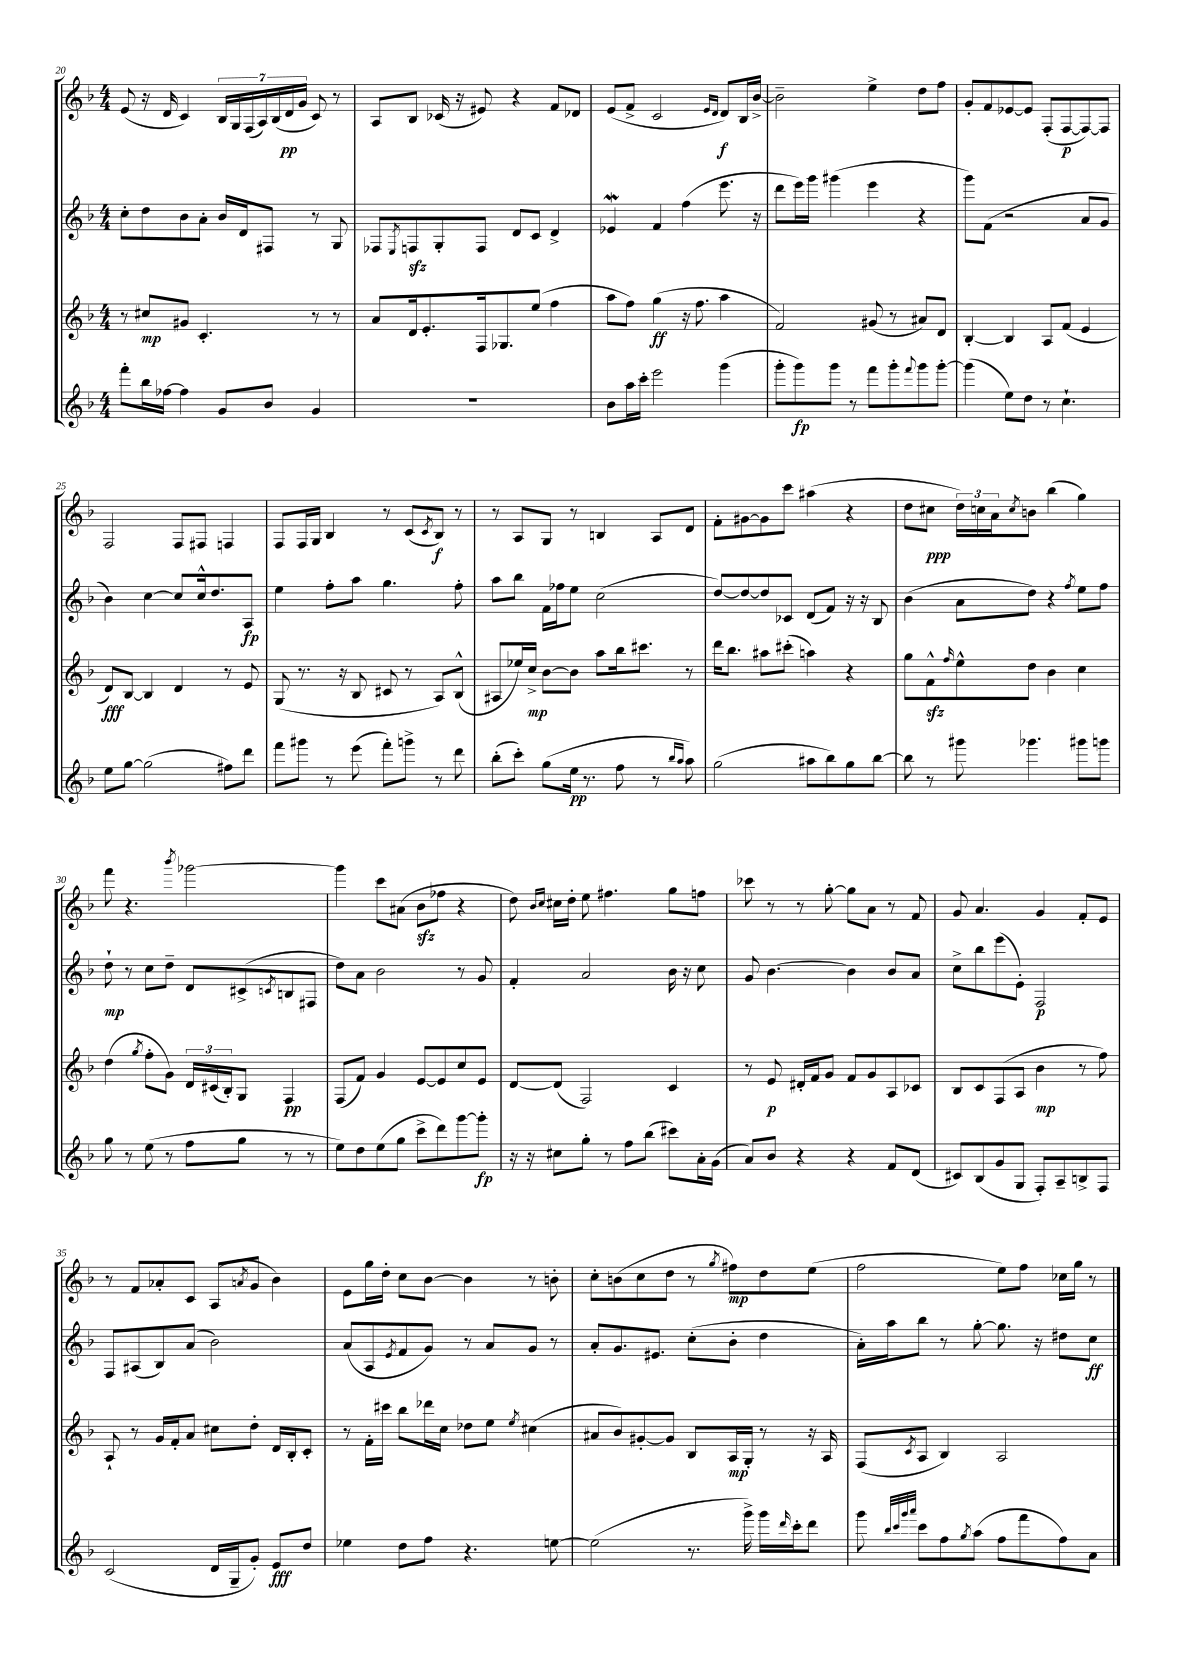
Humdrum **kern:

**kern	**kern	**kern	**kern
*staff4	*staff3	*staff2	*staff1
*clefG2	*clefG2	*clefG2	*clefG2
*k[b-]	*k[b-]	*k[b-]	*k[b-]
*M4/4	*M4/4	*M4/4	*M4/4
8fff'\L	8r	8cc'\L	(8e/
16bb-\L	8cc#/L	8dd\	16r
[16ff-\JJ	.	.	16d/
4ff-\]	8g#/J	8b-\	4c/)
.	4.c'/	8a'\J	.
8g/L	.	16b-/LL	28B-/LL
.	.	.	28G/
.	.	16d/J	.
.	.	.	(28F/
.	.	.	28A/)
8b-/J	.	8F#/J	.
.	.	.	(28B-/
.	.	.	28d/
.	.	.	28g/JJ
4g/	8r	8r	8c/)
.	8r	8G/	8r
=	=	=	=
1r	8a/L	8F-/L	8A/L
.	.	8qE/	.
.	16d/k	8F/	8B-/J
.	8.e'/	.	.
.	.	8G'/	(16c-/
.	.	.	16r
.	16F/k	8F/J	8e#/)
.	8.G-/	.	.
.	.	8d/L	4r
.	(8ee/J	8c/J	.
.	4ff\	4d^/	8f/L
.	.	.	8d-/J
=	=	=	=
8b-\L	8aa\L	4e-/	(8e/L
16aa\L	8ff\J)	.	8f^/J
16ccc'\JJ	.	.	.
2eee\	(4gg\	4f/	2c/
.	16r	(4ff\	.
.	8.ff\	.	.
.	.	.	16qqe/LL
.	.	.	16qqd/JJ
(4ggg\	4aa\	8.eee\	8d/L)
.	.	.	16B-/L
.	.	16r	[16b-^/JJ
=	=	=	=
8ggg'\L	2f/)	8ddd\L	2b-~\]
8ggg\)	.	16eee\L)	.
.	.	16ggg\JJ	.
8ggg\J	.	(4ggg#\	.
8r	.	.	.
8fff\L	(8g#/	4eee\	4ee^\
8ggg'\	8r	.	.
8qqfff/	.	.	.
8ggg\	8a#/L)	4r	8dd\L
[8ggg'\J	8d/J	.	8ff\J
=	=	=	=
(4ggg\]	[4B-'/	8ggg\L)	8g'/L
.	.	(8f\J	8f/
8ee\L)	4B-/]	2r	[8e-/
8dd\J	.	.	8e-/]J
8r	8A/L	.	(8F'/L
4.cc`\	(8f/J	.	[8F/
.	4e/	8a/L	8F/_)
.	.	8g/J	8F/]J
=	=	=	=
8ee\L	8d/L)	4b-\)	2F/
[8gg\J	[8B-/J	.	.
(2gg\]	4B-/]	[4cc\	.
.	4d/	8cc/]L	8F/L
.	.	16cc^^/k	8F#/J
.	.	8.dd/	.
8ff#\L)	8r	.	4F/
8ddd\J	8e/	8A/J	.
=	=	=	=
8fff\L	(8G/	4ee\	8F/L
8ggg#\J	8.r	.	16F/L
.	.	.	16G/JJ
8r	.	8ff'\L	4B-/
.	16r	.	.
(8eee\	8B-/	8aa\J	.
8fff'\L)	8c#/	4.gg\	8r
8ggg^\J	8r	.	(8c/L
.	.	.	8qc/
8r	8A/L)	.	8B-/J)
8ddd\	(8B-^^/J	8ff'\	8r
=	=	=	=
(8bb-'\L	8A#/L	8aa\L	8r
8ccc'\J)	16ee-/L)	8bb-\J	8A/L
.	16cc^/JJ	.	.
(8gg\L	[8b-\L	16f\LL	8G/J
.	.	16ff-\J	.
16ee\Jk	8b-\]J	8ee\J	8r
8.r	.	.	.
.	8aa\L	(2cc\	4B/
8ff\	16bb-\k	.	.
.	8.ccc#\J	.	.
8r	.	.	8A/L
16qqbb-/LL	.	.	.
16qqaa/JJ	.	.	.
8aa\)	8r	.	8d/J
=	=	=	=
(2gg\	16ddd\LK	[8dd/L)	8f'\L
.	8.bb-\J	.	.
.	.	8dd/_	[8g#\
.	8aa#\L	8dd/]	8g#\]
.	(8ccc#'\J	8c-/J	8ccc\J
8aa#\L	4aa\)	(8d/L	(4aa#\
8bb-\)	.	8f/J)	.
8gg\	4r	16r	4r
.	.	16r	.
[8bb-\J	.	8B-/	.
=	=	=	=
8bb-\]	8gg\L	(4b-\	8dd\L
8r	8f^^\	.	8cc#\J
.	16qqff/	.	.
8ggg#\	8ee^^\	8a\L	24dd\LL)
.	.	.	24cc\
.	.	.	24a\J
.	.	.	8qcc/
4.ggg-\	8dd\J	8dd\J)	8b\J
.	4b-\	4r	(4bb-\
.	.	8qff/	.
8ggg#\L	4cc\	8ee\L	4gg\)
8ggg\J	.	8ff\J	.
=	=	=	=
8gg\	(4dd\	8dd`\	8fff\
8r	.	8r	4.r
.	8qgg/	.	.
(8ee\	8ff'\L	8cc\L	.
8r	8g\J)	8dd~\J	.
.	.	.	8qbbb-/
8ff\L	24d/LL	8d/L	[2ggg-\
.	(24c#/	.	.
.	24B-'/J)	.	.
8gg\J	8G/J	(8c#^/	.
.	.	8qc/	.
8r	4F/	8B/	.
8r	.	8F#/J	.
=	=	=	=
8ee\L)	(8F/L	8dd\L)	4ggg-\]
8dd\	8f/J)	8a\J	.
(8ee\	4g/	2b-\	8ccc\L
8gg\J	.	.	(8a#\J
8ccc^\L	[8e/L	.	8b-\L
8ddd\)	8e/]	.	8ff-\J
[8ggg\	8cc/	8r	4r
8ggg'\]J	8e/J	8g/	.
=	=	=	=
16r	[8d/L	4f'/	8dd\)
16r	.	.	.
.	.	.	16qqb-/LL
.	.	.	16qqcc/JJ
8cc#\L	(8d/]J	.	16cc#\LL
.	.	.	16dd'\JJ
8gg'\J	2F/)	2a/	8ee\
8r	.	.	4.ff#\
8ff\L	.	.	.
(8bb-\J	.	.	.
8ccc#\L)	4c/	16b-\	8gg\L
.	.	16r	.
16a'\L	.	8cc\	8ff\J
(16g\JJ	.	.	.
=	=	=	=
8a/L)	8r	8g/	8ccc-\
8b-/J	8e/	[4.b-\	8r
4r	16d#'/LL	.	8r
.	16f/J	.	.
.	8g/J	.	[8gg'\
4r	8f/L	4b-\]	8gg\]L
.	8g/	.	8a\J
8f/L	8A/	8b-/L	8r
(8d/J	8c-/J	8a/J	8f/
=	=	=	=
8c#/L)	8B-/L	8cc^\L	8g/
(8B-/	8c/	8bb-\	4.a/
8g/	(8F/	(8eee\	.
8G/J	8A/J	8e'\J)	.
8F'/L)	4b-\	2F/	4g/
8A~/	.	.	.
8B^/	8r	.	8f'/L
8F/J	8ff\)	.	8e/J
=	=	=	=
(2c/	8A`/	8F/L	8r
.	8r	(8A#/	8f/L
.	16g/LL	8B-/)	8a-'/
.	16f'/J	.	.
.	8a/J	(8a/J	8c/J
16d/LL	8cc#\L	2b-\)	(8A/L
16G~/J	.	.	.
.	.	.	8qa/
8g'/J)	8dd'\J	.	8g/J
8e/L	16d/LL	.	4b-\)
.	16B-'/J	.	.
8dd/J	8c'/J	.	.
=	=	=	=
4ee-\	8r	(8a/L	8e\L
.	16f'\LL	8A/	16gg\L
.	16ccc#\JJ	.	16dd'\JJ
.	.	8qe/	.
8dd\L	8bb-\L	8f/	8cc\L
8ff\J	16ddd-\L	8g/J)	[8b-\J
.	16cc\JJ	.	.
4.r	8dd-\L	8r	4b-\]
.	8ee\J	8a/L	.
.	8qee/	.	.
.	(4cc#\	8g/J	8r
[8ee\	.	8r	8b'\
=	=	=	=
(2ee\]	8a#/L	8a'/L	8cc'\L
.	8b-/)	8.g/	(8b\
.	[8g#'/	.	8cc\
.	.	8.e#/J	.
.	8g#/]J	.	8dd\J
8.r	8B-/L	(8cc'\L	8r
.	.	.	8qgg/
.	16A/L	8b-'\J	8ff#\L)
16ggg^\)	16G'/JJ	.	.
16ggg\LL	8r	4dd\	8dd\
16qqddd/	.	.	.
16ccc'\J	.	.	.
8ddd\J	16r	.	(8ee\J
.	16A/	.	.
=	=	=	=
8ggg\	(8F/L	16a'\LL)	2ff\
.	.	16aa\J	.
32qqbb-/LLL	.	.	.
32qqccc/	.	.	.
32qqggg/	.	.	.
32qqaaa/JJJ	8qc/	.	.
8ccc\L	8A/J	8bb-\J	.
8ff\	4B-/)	8r	.
8qgg/	.	.	.
(8aa\J	.	[8gg'\	.
8ff\L	2A/	8.gg\]	8ee\L)
8fff\	.	.	8ff\J
.	.	16r	.
8ff\)	.	8dd#\L	16cc-\LL
.	.	.	16gg\JJ
8a\J	.	8cc\J	8r
==	==	==	==
*-	*-	*-	*-
